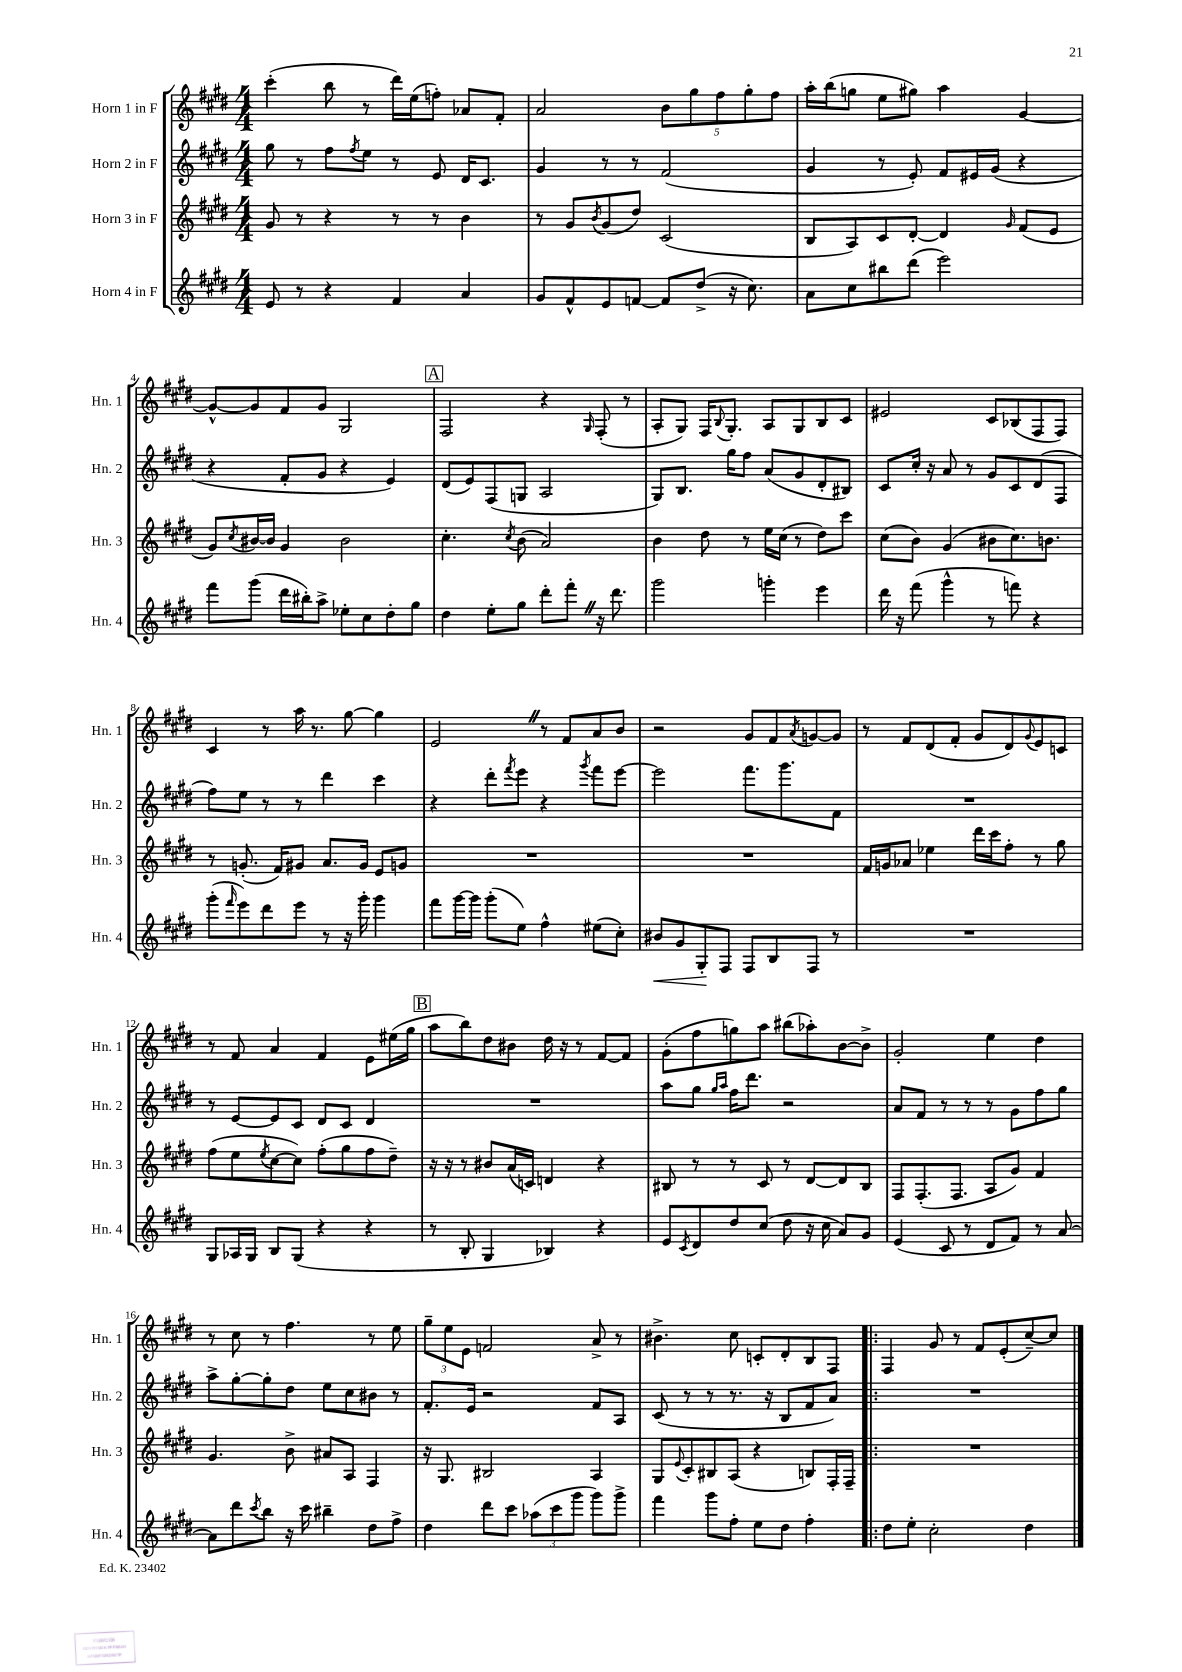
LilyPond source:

<<
\new StaffGroup <<
\new Staff = "s0" \with { instrumentName = "Horn 1 in F" shortInstrumentName = "Hn. 1" } {
    \clef treble \key e \major \numericTimeSignature \time 4/4
    cis'''4-.( b''8 r8 dis'''16) e''16( f''8-.) aes'8 fis'8-. |
    a'2 \tuplet 5/4 { b'8 gis''8 fis''8 gis''8-. fis''8 } |
    a''16-. b''16( g''8 e''8 gis''8) a''4 gis'4~ |
    gis'8~-^ gis'8 fis'8 gis'8 gis2 |
    \mark \markup { \box "A" } fis2 r4 \grace { gis16 } fis8-.( r8 |
    a8-. gis8) fis16 \appoggiatura { b8 } gis8.-. a8 gis8 b8 cis'8 |
    eis'2 cis'8 bes8( fis8 fis8) |
    cis'4 r8 a''16 r8. gis''8~ gis''4 |
    e'2 \once \override BreathingSign.text = \markup { \musicglyph "scripts.caesura.straight" } \breathe r8 fis'8 a'8 b'8 |
    r2 gis'8 fis'8 \acciaccatura { a'8 } g'8~ g'8 |
    r8 fis'8 dis'8( fis'8-. gis'8 dis'8) \appoggiatura { gis'8 } e'8 c'8 |
    r8 fis'8 a'4 fis'4 e'8 eis''16( gis''16 |
    \mark \markup { \box "B" } a''8 b''8) dis''8 bis'8 dis''16 r16 r8 fis'8~ fis'8 |
    gis'8-.( fis''8 g''8) a''8 bis''8( aes''8-.) b'8~ b'8-> |
    gis'2-. e''4 dis''4 |
    r8 cis''8 r8 fis''4. r8 e''8 |
    \tuplet 3/2 { gis''8-- e''8 e'8 } f'2 a'8-> r8 |
    bis'4.-> cis''8 c'8-. dis'8-. b8 fis8 |
    \bar ".|:" fis4 gis'8 r8 fis'8 e'8-.( cis''8~--) cis''8 \bar "|." |
}
\new Staff = "s1" \with { instrumentName = "Horn 2 in F" shortInstrumentName = "Hn. 2" } {
    \clef treble \key e \major \numericTimeSignature \time 4/4
    gis''8 r8 fis''8 \acciaccatura { fis''8 } e''8 r8 e'8 dis'16 cis'8. |
    gis'4 r8 r8 fis'2( |
    gis'4 r8 e'8-.) fis'8 eis'16 gis'16( r4 |
    r4 fis'8-. gis'8 r4 e'4) |
    \mark \markup { \box "A" } dis'8( e'8) fis8( g8 a2 |
    gis8) b8. gis''16 fis''8 a'8( gis'8 dis'8-. bis8) |
    cis'8 cis''16-. r16 a'8 r8 gis'8 cis'8 dis'8( fis8 |
    fis''8) e''8 r8 r8 dis'''4 cis'''4 |
    r4 dis'''8-. \acciaccatura { fis'''8 } e'''8 r4 \acciaccatura { gis'''8 } fis'''8 e'''8~ |
    e'''2 fis'''8. gis'''8. fis'8 |
    R1 |
    r8 e'8~ e'8 cis'8 dis'8 cis'8 dis'4 |
    \mark \markup { \box "B" } R1 |
    a''8 gis''8 \grace { gis''16 a''16 } fis''16 dis'''8. r2 |
    a'8 fis'8 r8 r8 r8 gis'8 fis''8 gis''8 |
    a''8-> gis''8~-. gis''8-. dis''8 e''8 cis''8 bis'8 r8 |
    fis'8.-. e'16 r2 fis'8 a8 |
    cis'8( r8 r8 r8. r16 b8 fis'8 a'8) |
    \bar ".|:" R1 \bar "|." |
}
\new Staff = "s2" \with { instrumentName = "Horn 3 in F" shortInstrumentName = "Hn. 3" } {
    \clef treble \key e \major \numericTimeSignature \time 4/4
    gis'8 r8 r4 r8 r8 b'4 |
    r8 gis'8 \acciaccatura { b'8 } gis'8( dis''8) cis'2( |
    b8 a8) cis'8 dis'8~-. dis'4 \grace { gis'16 } fis'8( e'8 |
    gis'8) \acciaccatura { cis''8 } bis'16~ bis'16 gis'4 bis'2 |
    \mark \markup { \box "A" } cis''4.-. \acciaccatura { cis''8 } b'8( a'2) |
    b'4 dis''8 r8 e''16 cis''16( r8 dis''8) cis'''8 |
    cis''8( b'8) gis'4( bis'8 cis''8.) b'8. |
    r8 g'8.-.( fis'16) gis'8 a'8. gis'16 e'8 g'8 |
    R1 |
    R1 |
    fis'16 g'16 aes'8 ees''4 dis'''16 cis'''16 fis''8-. r8 gis''8 |
    fis''8( e''8 \acciaccatura { e''8 } cis''8~ cis''8) fis''8-.( gis''8 fis''8 dis''8--) |
    \mark \markup { \box "B" } r16 r16 r8 bis'8 a'16( c'16) d'4 r4 |
    bis8 r8 r8 cis'8 r8 dis'8~ dis'8 bis8 |
    fis8 fis8.-.( fis8. a8 gis'8) fis'4 |
    gis'4. b'8-> ais'8 a8 fis4 |
    r16 gis8. bis2 a4 |
    gis8 \appoggiatura { e'8 } cis'8-. bis8 a8( r4 b8) fis16-. fis16-- |
    \bar ".|:" R1 \bar "|." |
}
\new Staff = "s3" \with { instrumentName = "Horn 4 in F" shortInstrumentName = "Hn. 4" } {
    \clef treble \key e \major \numericTimeSignature \time 4/4
    e'8 r8 r4 fis'4 a'4 |
    gis'8 fis'8-^ e'8 f'8~ f'8 dis''8->( r16 cis''8.) |
    a'8 cis''8 bis''8 dis'''8( e'''2) |
    fis'''8 gis'''8( dis'''16 bis''16-.) a''8-> ees''8-. cis''8 dis''8-. gis''8 |
    \mark \markup { \box "A" } dis''4 e''8-. gis''8 dis'''8-. fis'''8-. \once \override BreathingSign.text = \markup { \musicglyph "scripts.caesura.straight" } \breathe r16 dis'''8. |
    gis'''2 g'''4-. e'''4 |
    dis'''16 r16 fis'''8( gis'''4-^ r8 f'''8) r4 |
    gis'''8-.( \grace { fis'''16 } e'''8) dis'''8 e'''8 r8 r16 gis'''16-. gis'''4 |
    fis'''8 gis'''16~ gis'''16 gis'''8-.( e''8) fis''4-^ eis''8( cis''8-.) |
    bis'8\< gis'8 gis8-.\! fis8 fis8 b8 fis8 r8 |
    R1 |
    gis8 aes16 gis16 b8 gis8( r4 r4 |
    \mark \markup { \box "B" } r8 b8-. gis4 bes4) r4 |
    e'8 \acciaccatura { cis'8 } dis'8 dis''8 cis''8( dis''8 r16 cis''16 a'8) gis'8 |
    e'4( cis'8 r8 dis'8 fis'8) r8 a'8~ |
    a'8 dis'''8 \acciaccatura { cis'''8 } b''8 r16 cis'''16 bis''4-- dis''8 fis''8-> |
    dis''4 dis'''8 cis'''8 \tuplet 3/2 { aes''8( cis'''8 gis'''8 } gis'''8) gis'''8-> |
    fis'''4 gis'''8 fis''8-. e''8 dis''8 fis''4-. |
    \bar ".|:" dis''8 e''8-. cis''2-. dis''4 \bar "|." |
}
>>
>>
